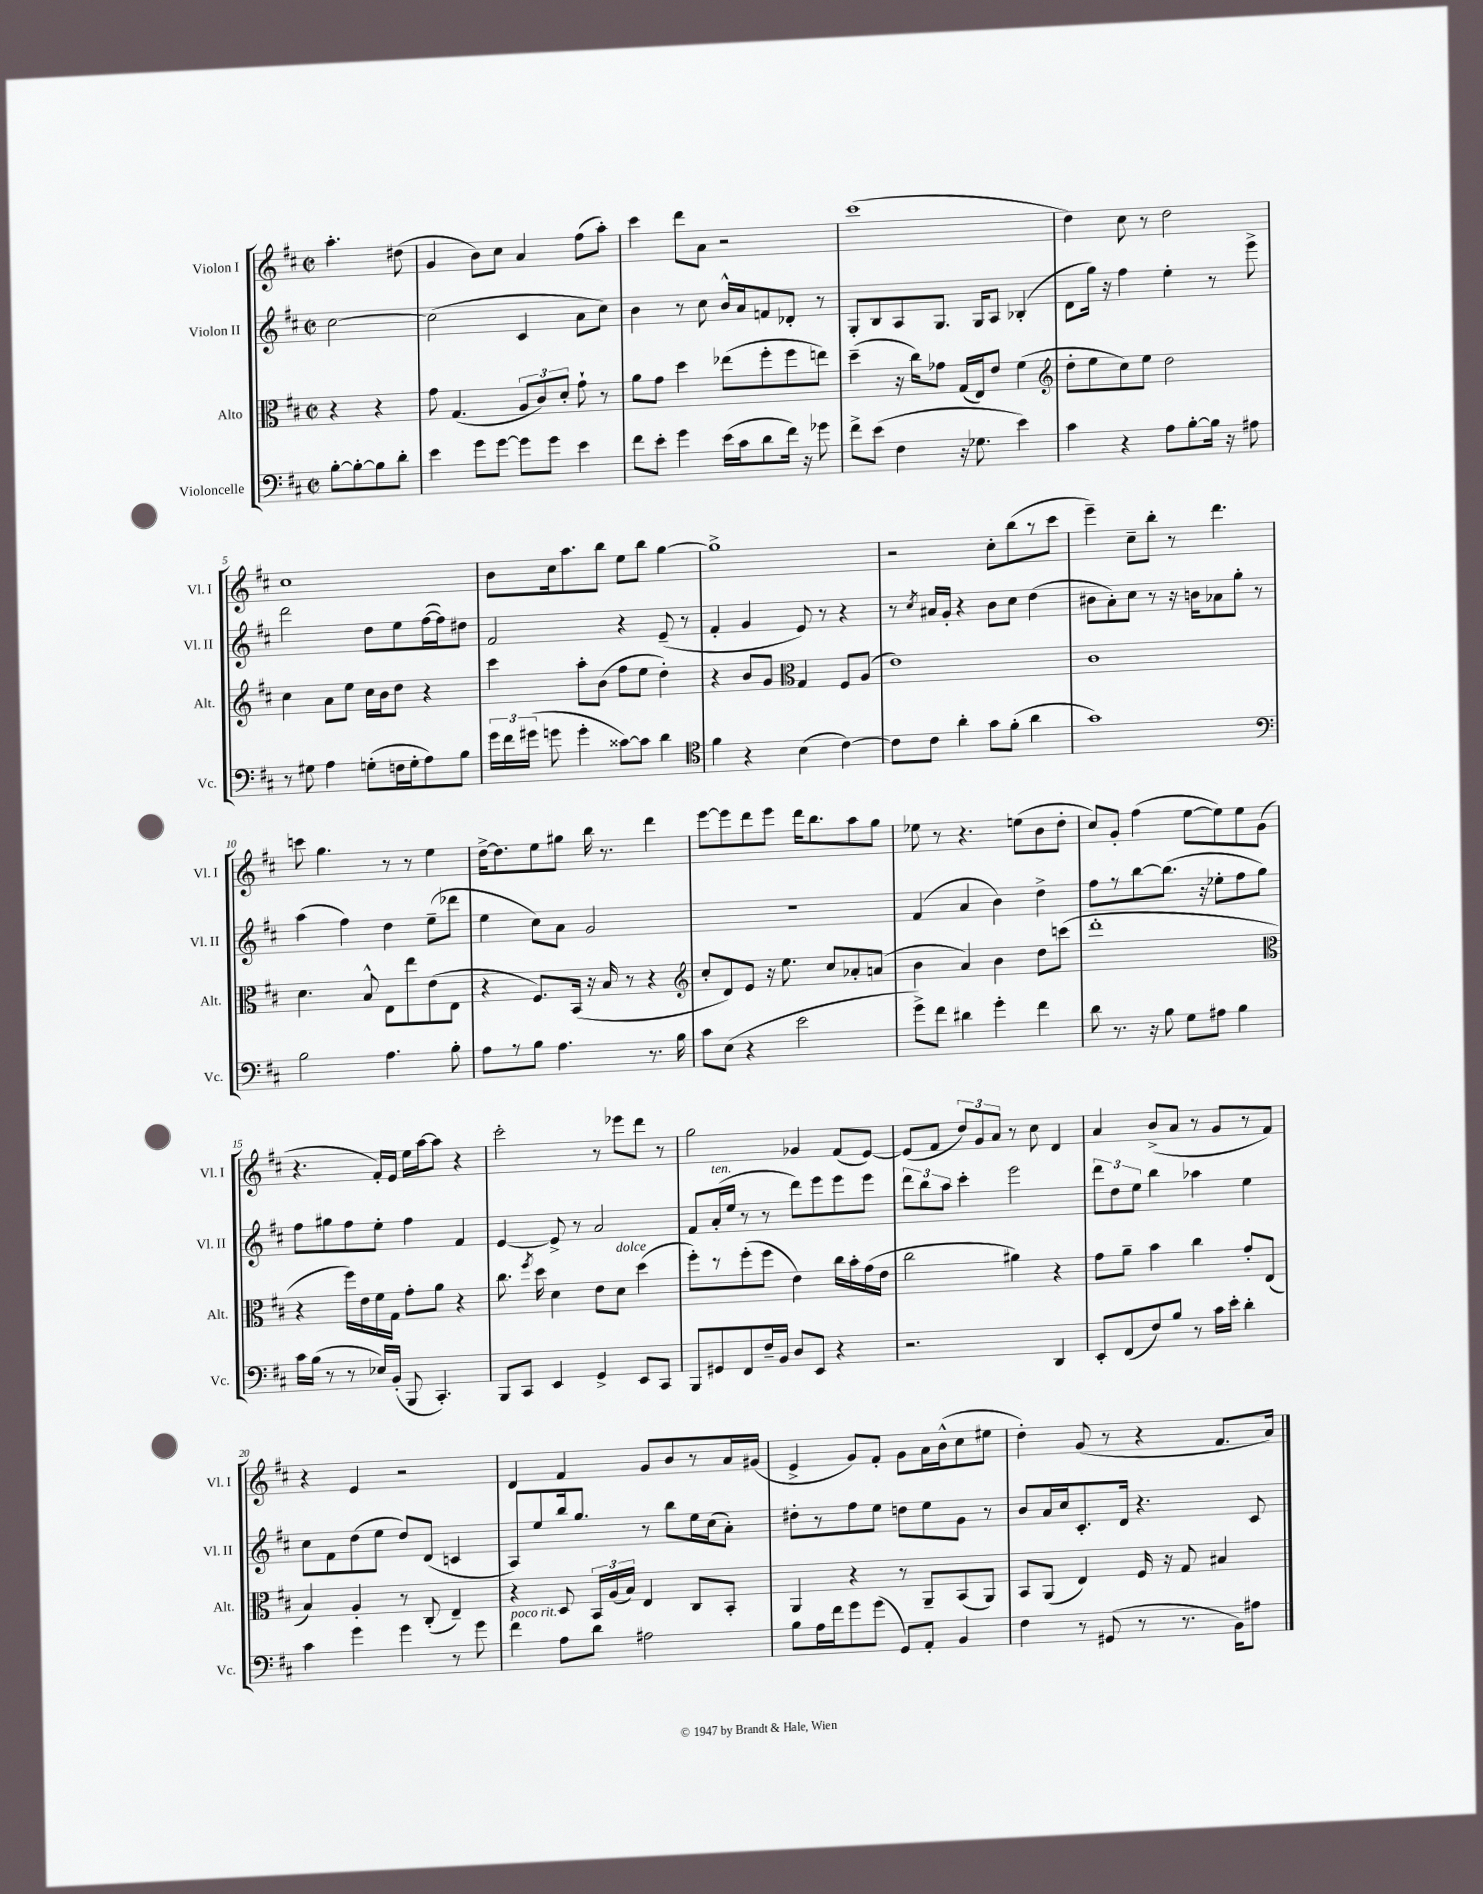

**kern	**kern	**kern	**kern
*staff4	*staff3	*staff2	*staff1
*clefF4	*clefC3	*clefG2	*clefG2
*k[f#c#]	*k[f#c#]	*k[f#c#]	*k[f#c#]
*M2/2	*M2/2	*M2/2	*M2/2
*met(c|)	*met(c|)	*met(c|)	*met(c|)
[8B'	4r	[2cc#	4.aa'
8B'_	.	.	.
8B]	4r	.	.
8d'	.	.	(8dd#
=	=	=	=
4e	8g	(2cc#]	4g
.	(4.G	.	.
8g	.	.	8b)
[8g	.	.	8cc#
8g]	12A	4c#	4a
.	12c#)	.	.
8g	.	.	.
.	12d'	.	.
4e	8g`	8a	(8ff#
.	8r	8cc#)	8aa')
=	=	=	=
8f#	8a	4b	4ccc#
8e'	8g	.	.
4g	4dd	8r	8ddd
.	.	8cc#	8a
(16e	(8ee-	16b^^	2r
16c#	.	16a	.
8d	8ff#'	8f	.
16f#)	8ff#	8d-'	.
16r	.	.	.
8g-	8ee)	8r	.
=	=	=	=
8f#^	(4dd~	8G'	(1ccc#
(8e	.	8B	.
4F#	16r	8A	.
.	16cc#)	.	.
.	8g-	8.G	.
16r	(16G	.	.
8.G-	16E)	16G	.
.	8e	8A	.
4e)	(4f#	(4B-'	.
=	=	=	=
*	*clefG2	*	*
4c#	8dd'	8d	4dd)
.	8ee	16gg)	.
.	.	16r	.
4r	8cc#)	4ff#	8cc#
.	8ee	.	8r
8A	2dd	4ee'	2dd
[8B'	.	.	.
16B]	.	8r	.
16r	.	.	.
8A#	.	8eee^	.
=	=	=	=
8r	4cc#	2ddd	1cc#
8G#	.	.	.
4A	8a	.	.
.	8ee	.	.
(8G'	16cc#	8dd	.
.	16b	.	.
16F	8dd	8ee	.
16G'	.	.	.
8A)	4r	([16ff#	.
.	.	16ff#])	.
8B	.	8dd#	.
=	=	=	=
24g	4ccc#	2f#	8b
24f#	.	.	.
(24g#	.	.	.
8g	.	.	16cc#
.	.	.	8.aa
4g'	8aa'	.	.
.	(8b	.	8bb
[8c##)	8ff#	4r	8ee
8c##]	8ee	.	8bb
4d	4dd')	(8e~	[4gg
.	.	8r	.
=	=	=	=
*clefC4	*	*	*
4f#	4r	4f#'	1gg^]
4r	8b	4g	.
.	8g	.	.
*	*clefC3	*	*
(4B	4G	8e)	.
.	.	8r	.
[4c#)	8F#	4r	.
.	(8A	.	.
=	=	=	=
8c#]	1e)	8r	2r
.	.	8qcc#	.
8c#	.	16a#	.
.	.	16g'	.
4a'	.	4r	.
8g	.	8b	8cc#'
(8f#'	.	8cc#	(8bb
4a	.	(4dd	8r
.	.	.	8ccc#
=	=	=	=
1g)	1c#	8b#	4eee~)
.	.	8a')	.
.	.	8cc#	8cc#~
.	.	8r	8bb'
.	.	16r	8r
.	.	16b	.
.	.	8a-	4.ddd
.	.	8gg'	.
.	.	8r	.
=	=	=	=
*clefF4	*	*	*
2B	4.d	(4aa	8ccc
.	.	.	4.gg
.	.	4ff#)	.
.	8B^^	.	.
4.A	8E	4dd	8r
.	8ee	.	8r
.	(8e	(8ee~	4ee
8B'	8E	8ddd-	.
=	=	=	=
8A	4r	4ee	[16dd^
.	.	.	8.dd]
8r	.	.	.
8B	8.F#)	8cc#)	8ee
4.A	.	8a	8gg#
.	(16BB	.	.
.	16r	2g	16bb
.	16B	.	8.r
.	8r	.	.
8.r	4r	.	4ddd
16B	.	.	.
=	=	=	=
*	*clefG2	*	*
8c#	8cc#'	1r	[8eee
(8E	8d)	.	8eee]
4r	8e	.	8ddd
.	16r	.	8eee
.	8.ee	.	.
2e	.	.	16ddd
.	.	.	8.bb
.	8cc#	.	.
.	8a-'	.	8aa
.	(8a	.	8gg
=	=	=	=
8g^)	4b	(4f#	8ee-
8f#	.	.	8r
4d#	4a)	4a	4.r
4g'	4b	4b)	.
.	.	.	(8ee
4f#	8dd	4dd^	8b
.	(8ccc	.	8dd'
=	=	=	=
8d	1ddd'	8ff#	8cc#)
8.r	.	8r	8g'
.	.	[8bb	(4ff#
16r	.	.	.
8B	.	(8.bb]	.
8G	.	.	[8ee
.	.	16r	.
8A#	.	8ee-'	8ee])
4B	.	8ff#	8ee
.	.	8gg)	(8g
=	=	=	=
*	*clefC3	*	*
16c#	4r	8ff#	4.r
(16B	.	.	.
8r	.	8gg#	.
8r	16ff#)	8ff#	.
.	16e	.	.
16E-)	16f#	8ee'	16f#')
(16BB'	16G	.	16e
8BBB	8g'	4ff#	16ee
.	.	.	[16aa
4.CC#')	8a	.	8aa]
.	4r	4f#	4r
=	=	=	=
8BBB	8.cc#	[4e	2ccc#'
8CC#	.	.	.
.	8qff#	.	.
.	16dd	.	.
4EE	4d	8e^]	.
.	.	8r	.
4GG^	8e	2a	8r
.	8d	.	8eee-
8EE	(4dd	.	8ddd
8CC#	.	.	8r
=	=	=	=
8BBB	8ff#')	8f#	2gg
8GG#	8r	(16a'	.
.	.	16ee	.
8FF#	(8ff#'	8r	.
16F#~	8ff#	8r	.
16BB	.	.	.
8D	4e)	8ddd)	4g-
8EE	.	8eee	.
4r	16cc#	8eee	(8f#
.	16b'	.	.
.	(16g	8eee	[8e)
.	16e	.	.
=	=	=	=
2.r	2cc#	12ddd	(8e]
.	.	12bb	.
.	.	.	8f#
.	.	12aa	.
.	.	4ccc#'	12dd)
.	.	.	12g
.	.	.	12a
.	4a#)	2eee	8r
.	.	.	8cc#
4DD	4r	.	4d
=	=	=	=
8EE'	8g	12ddd	4a
.	.	12dd	.
(8FF#	8a~	.	.
.	.	12ee	.
8F#)	4b	4bb	(8b^
8B	.	.	8a
8r	4cc#	4aa-	8r
16c#	.	.	8g
16e'	.	.	.
4d'	8g'	4ee	8r
.	(8E	.	8f#)
=	=	=	=
4c#	4B)	8cc#	4r
.	.	8f#	.
4g	4A'	(8dd	4e
.	.	8ee	.
4g	8r	8dd)	2r
.	(8C#'	(8d	.
8r	4E~)	4c	.
8g	.	.	.
=	=	=	=
4f#	4r	8A)	4d
.	.	8ee	.
8A	8D	16bb	4f#
.	.	8.gg	.
8d	24BB	.	.
.	(24A	.	.
.	24B)	.	.
2A#	4E	8r	8g
.	.	8bb	8b
.	8C#	16ee	8r
.	.	(16cc#	.
.	8BB'	8a')	16a
.	.	.	(16g#
=	=	=	=
8B	4AA	8dd#'	4e^
16A	.	8r	.
16f#	.	.	.
8g	4r	8ff#	8g)
(8g	.	8ee	8f#'
8GG)	8r	8dd	8g
8AA'	8AA~	8ee	16a
.	.	.	(16b^^
4BB	(8BB	8g	8cc#
.	8AA)	8r	8ee#
=	=	=	=
4F#	8BB	8b	4dd')
.	(8AA	16a	.
.	.	16cc#	.
8r	4E)	8.c#'	(8g
(8GG#	.	.	8r
.	.	16d	.
8r	16F#	4.r	4r
.	16r	.	.
8.r	8G	.	.
.	4B#	.	8.f#
16BB)	.	.	.
8A#	.	8c#	.
.	.	.	16a)
==	==	==	==
*-	*-	*-	*-
